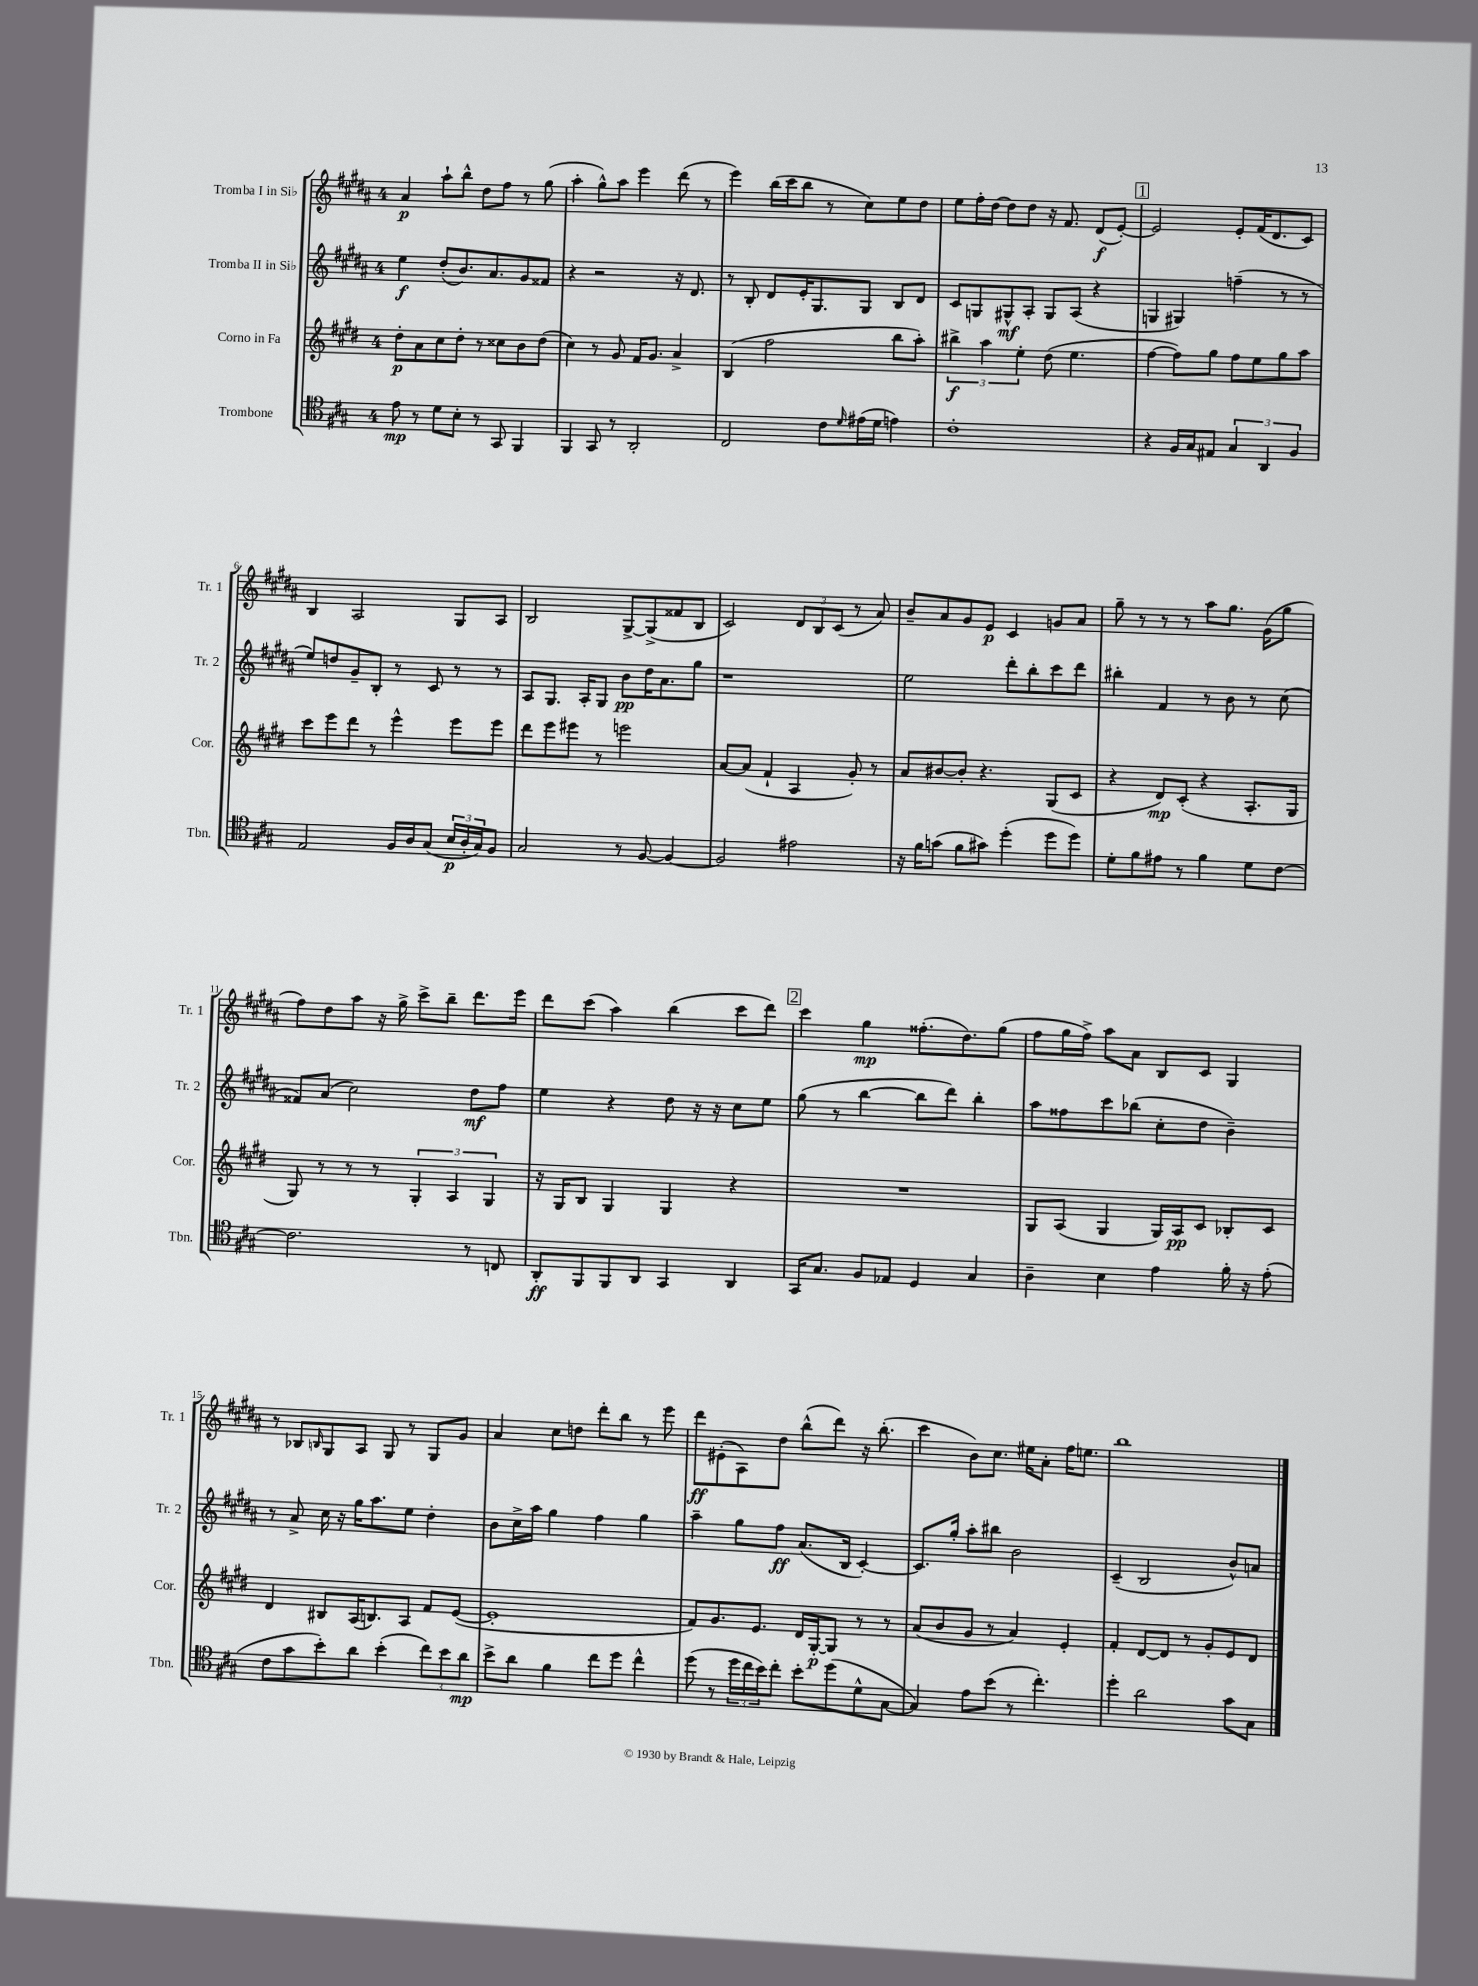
<<
\new StaffGroup <<
\new Staff = "s0" \with { instrumentName = "Tromba I in Sib" shortInstrumentName = "Tr. 1" } {
    \clef treble \key b \major \once \override Staff.TimeSignature.style = #'single-digit \time 4/4
    ais'4\p ais''8-! b''8-^ dis''8 fis''8 r8 gis''8( |
    ais''4-. gis''8-^) ais''8 e'''4 dis'''8( r8 |
    e'''4) b''16( cis'''16 b''8 r8 cis''8) e''8 dis''8 |
    e''8 fis''16-. dis''16~ dis''8 dis''8 r16 fis'8. dis'8\f( e'8~-.) |
    \mark \markup { \box "1" } e'2 e'8-. fis'16( dis'8. cis'8) |
    b4 ais2 gis8 ais8 |
    b2 gis8~-> gis8->( fisis'8 b8 |
    cis'2) \tuplet 3/2 { dis'8 b8 cis'8( } r8 ais'8) |
    b'8-- ais'8 gis'8 e'8\p cis'4 g'8 ais'8 |
    gis''8-- r8 r8 r8 ais''8 gis''8. gis'16( gis''8 |
    fis''8) dis''8 ais''8 r16 gis''16-> cis'''8-> b''8-- dis'''8. e'''16 |
    dis'''8 cis'''8( ais''4) b''4( cis'''8 dis'''8) |
    \mark \markup { \box "2" } cis'''4 gis''4\mp fisis''8.-.( dis''8.) gis''8( |
    fis''8 gis''16 fis''16->) ais''8 ais'8 b8 cis'8 gis4 |
    r8 bes8 \grace { b16 } gis8 ais8 gis8 r8 gis8 gis'8 |
    ais'4 cis''8 d''8 dis'''8-. b''8 r8 e'''8 |
    dis'''8\ff eis'8-.( ais8) dis''8 b''8-^( dis'''8) r16 b''8.-.( |
    cis'''4 b'8) cis''8. eis''16 ais'8-. fis''16 e''8. |
    b''1 \bar "|." |
}
\new Staff = "s1" \with { instrumentName = "Tromba II in Sib" shortInstrumentName = "Tr. 2" } {
    \clef treble \key b \major \once \override Staff.TimeSignature.style = #'single-digit \time 4/4
    e''4\f dis''8-.( b'8.) ais'8. gis'8 fisis'8 |
    r4 r2 r16 dis'8. |
    r8 b8-. dis'8 e'16-. gis8. gis8 b8 dis'8 |
    cis'8 g8 gis8-^\mf ais8-. gis8 ais8( r4 |
    \mark \markup { \box "1" } g4 gis4) f''4--( r8 r8 |
    e''8) d''8 gis'8-- b8-. r8 cis'8 r8 r8 |
    ais8 gis8. ais16-. gis8 b'8\pp dis''16 ais'8. gis''8 |
    r1 |
    e''2 dis'''8-. b''8-. cis'''8 dis'''8 |
    bis''4-. fis'4 r8 b'8 r8 cis''8( |
    fisis'8) ais'8( cis''2) dis''8\mf fis''8 |
    e''4 r4 dis''8 r16 r16 cis''8 e''8 |
    \mark \markup { \box "2" } gis''8( r8 b''4~ b''8 dis'''8) b''4-. |
    ais''8 fisis''8 cis'''8 bes''8( cis''8-. dis''8 b'4--) |
    r8 ais'8-> cis''16 r16 gis''16 ais''8. e''8 dis''4-. |
    b'8 cis''16-> ais''16 gis''4 fis''4 gis''4 |
    ais''4-- gis''8 fis''8\ff ais'8.( b16 cis'4~-.) |
    cis'8. gis''16-. ais''8-. bis''8 b'2 |
    cis'4--( b2 b'8-^) a'8 \bar "|." |
}
\new Staff = "s2" \with { instrumentName = "Corno in Fa" shortInstrumentName = "Cor." } {
    \clef treble \key e \major \once \override Staff.TimeSignature.style = #'single-digit \time 4/4
    dis''8-.\p a'8 cis''8 dis''8-. r8 cisis''8 b'8 dis''8( |
    cis''4) r8 gis'8 fis'16 gis'8. a'4-> |
    b4( fis''2 b''8 a''8-.) |
    \tuplet 3/2 { bis''4->\f a''4 e''4-. } dis''8( e''4. |
    \mark \markup { \box "1" } fis''4~ fis''8) gis''8 fis''8 e''8 gis''8 a''8 |
    cis'''8 e'''8 dis'''8 r8 e'''4-^ e'''8 e'''8 |
    dis'''8 e'''8 eis'''8 r8 e'''2 |
    a'8~ a'8( fis'4-! a4 gis'8-.) r8 |
    a'8 bis'8~ bis'8-. r4. gis8( cis'8 |
    r4 dis'8\mp) cis'8-.( r4 a8.-. gis16 |
    gis8) r8 r8 r8 \tuplet 3/2 { gis4-. a4 gis4 } |
    r16 gis16 b8 gis4 gis4 r4 |
    \mark \markup { \box "2" } R1 |
    gis8 a8( gis4 gis16) a16\pp cis'8 bes8-. cis'8 |
    dis'4 bis8 a16( b8.) a8 fis'8 e'8~( |
    e'1-. |
    fis'8) gis'8. e'8. dis'16 gis16~-.\p gis8 r8 r8 |
    a'8( b'8 gis'8 r8 a'4) e'4-. |
    fis'4-. dis'8~ dis'8 r8 gis'8-. e'8 dis'8 \bar "|." |
}
\new Staff = "s3" \with { instrumentName = "Trombone" shortInstrumentName = "Tbn." } {
    \clef tenor \key a \major \once \override Staff.TimeSignature.style = #'single-digit \time 4/4
    e'8\mp r8 d'8 b8-. r8 gis,8 fis,4 |
    fis,4 gis,8 r8 a,2-. |
    cis2 cis'8 \grace { d'16 } eis'16( d'16 e'4) |
    cis'1-. |
    \mark \markup { \box "1" } r4 fis16 gis16 eis8 \tuplet 3/2 { gis4 a,4 fis4 } |
    e2 fis16 a16 gis8( \tuplet 3/2 { b16\p a16-. gis16) } fis8 |
    gis2 r8 fis8~ fis4~ |
    fis2 eis'2 |
    r16 fis'16 g'8( fis'8 gis'8) d''4-.( d''8 d''8) |
    d'8-. fis'8 eis'8 r8 fis'4 d'8 cis'8~ |
    cis'2. r8 c8 |
    a,8-.\ff fis,8 fis,8 a,8 gis,4 a,4 |
    \mark \markup { \box "2" } gis,16 gis8. fis8 ees8 d4 gis4 |
    a4-- b4 e'4 fis'16-. r16 e'8-.( |
    cis'8 gis'8 b'8-.) a'8 b'4-.( \tuplet 3/2 { cis''8) b'8 a'8\mp } |
    b'8-> a'8 fis'4 cis''8 d''8 cis''4-^ |
    d''8( r8 \tuplet 3/2 { d''16 cis''16 b'16) } cis''8-. b'8-. d''8( d'8-^ gis8~ |
    gis4) e'8 b'8( r8 cis''4.-.) |
    d''4-. a'2 gis'8 gis8 \bar "|." |
}
>>
>>
